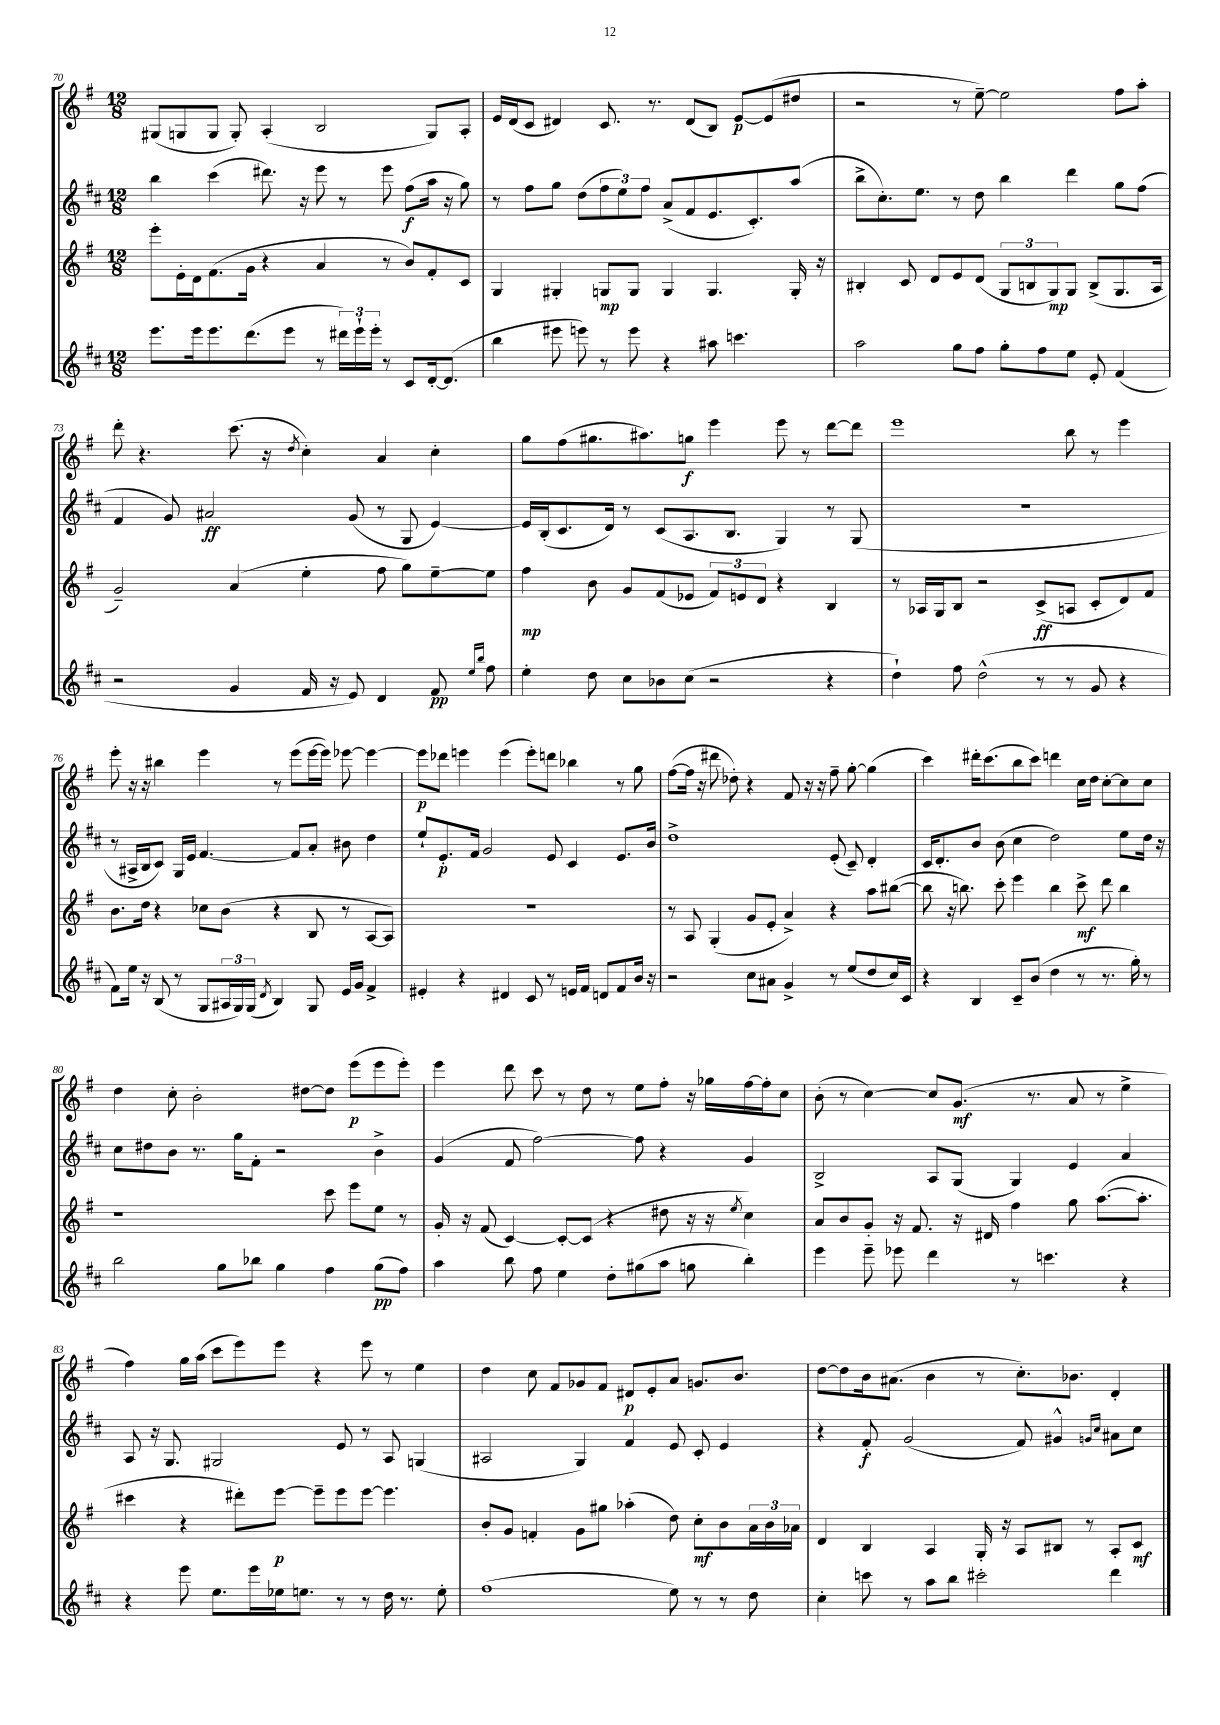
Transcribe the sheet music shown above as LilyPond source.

<<
\new StaffGroup <<
\new Staff = "s0" {
    \clef treble \key g \major \numericTimeSignature \time 12/8
    gis8( g8 g8 g8-.) a4-.( b2 g8) a8-. |
    e'16 d'16( c'8 dis'4) c'8. r8. dis'8( b8) e'8~\p e'8( dis''8 |
    r2 r8 e''8~--) e''2 fis''8 a''8-. |
    d'''8-. r4. c'''8.( r16 \acciaccatura { d''8 } c''4-.) a'4 c''4-. |
    g''8 fis''8( gis''8. ais''8.) g''8\f e'''4 e'''8 r8 d'''8~ d'''8 |
    e'''1 b''8 r8 e'''4 |
    e'''8-. r16 r16 bis''4 e'''4 r8 e'''8( e'''16~ e'''16) ees'''8~ ees'''4~ |
    ees'''8\p des'''8 e'''4 e'''4( e'''8-.) d'''8 bes''4 r8 g''8 |
    fis''8~( fis''16 r16 dis'''8 des''8-.) r4 fis'8 r16 r16 fis''8-- g''8~-. g''4( |
    c'''4) dis'''16-. c'''8.( b''8 c'''8) d'''4 c''16 d''16 c''8~-. c''8 c''8 |
    d''4 c''8-. b'2-. dis''8~ dis''8 e'''8\p( e'''8 e'''8-.) |
    e'''4 d'''8 c'''8 r8 d''8 r8 e''8 fis''8-. r16 ges''16 fis''16~ fis''16-. c''8 |
    b'8-.( r8 c''4~) c''8 g'8.\mf( r8. a'8 r8 e''4-> |
    fis''4) g''16 a''16( c'''8 e'''8) e'''8 r4 e'''8 r8 e''4 |
    d''4 c''8 fis'8 ges'8 fis'8 dis'8\p e'8-. a'8 g'8. b'8. |
    d''8~ d''8 b'16 ais'8.( b'4 r8 c''8.-.) bes'8. d'4-. \bar "|." |
}
\new Staff = "s1" {
    \clef treble \key d \major \numericTimeSignature \time 12/8
    b''4 cis'''4( dis'''8.) r16 e'''8 r8 e'''8 fis''8\f( a''16 r16 g''8) |
    r8 fis''8 g''8 d''8( \tuplet 3/2 { fis''8 e''8) fis''8 } a'8->( fis'8 e'8. cis'8.-.) a''8( |
    b''8-> cis''8.-.) e''8. r8 d''8 b''4 d'''4 g''8 fis''8( |
    fis'4 g'8) ais'2\ff g'8( r8 g8 e'4~) |
    e'16 b16-.( cis'8. d'16) r8 cis'8( a8. b8. g4) r8 g8( |
    R1. |
    r8 ais16-> b16 cis'8) g16 e'16 fis'4.~ fis'8 a'8-. bis'8 d''4 |
    e''8-! e'8.-.\p fis'16 g'2 e'8 cis'4 e'8. b'16 |
    d''1-> e'8-.( cis'8--) d'4-. |
    cis'16 d'8.-. b'8 b'8( cis''4 d''2) e''8 d''16 r16 |
    cis''8 dis''8 b'8 r8. g''16 fis'8-. r2 b'4-> |
    g'4( fis'8 fis''2~) fis''8 r4 g'4 |
    b2-> a8 g8( g4) e'4 a'4 |
    a8 r16 g8. gis2 e'8 r8 a8 g4( |
    ais2 g4) fis'4 e'8 cis'8-. e'4 |
    r4 fis'8-.\f g'2( fis'8) gis'4-^ \grace { g'16 cis''16 } ais'8 cis''8 \bar "|." |
}
\new Staff = "s2" {
    \clef treble \key g \major \numericTimeSignature \time 12/8
    e'''8-. e'16-. d'16 fis'8.( g'16 r4 a'4 r8 b'8) fis'8-. c'8 |
    g4 gis4-. g8\mp g8 g4 g4. g16-. r16 |
    bis4-. c'8 d'8 e'8 d'8( \tuplet 3/2 { g8 b8 g8\mp) } g8 b8->( g8. a16 |
    g'2--) a'4( e''4-. fis''8 g''8) e''8~-- e''8 |
    fis''4\mp b'8 g'8 fis'8( ees'8 \tuplet 3/2 { fis'8) e'8 d'8 } r4 b4 |
    r8 aes16 g16 b8 r2 c'8->\ff( a8 c'8-. d'8) fis'8 |
    b'8. d''16 r4 ces''8 b'8( r4 b8 r8 a8~ a8) |
    R1. |
    r8 a8 g4-.( g'8 e'8-. a'4->) r4 a''8 bis''8~( |
    bis''8 r16 b''8.) c'''8-. e'''4 b''4 c'''8->\mf d'''8 b''4 |
    r1 c'''8 e'''8 e''8 r8 |
    g'16-. r16 fis'8( c'4~) c'8~-. c'8( r4 dis''8 r16 r16 \acciaccatura { e''8 } c''4) |
    a'8 b'8 g'8-. r16 fis'8. r16 dis'16 fis''4 g''8 a''8.~( a''8.-. |
    cis'''4 r4 dis'''8-.) e'''8~\p e'''8-- e'''8 e'''8~ e'''4. |
    b'8-. g'8 f'4-. g'8 gis''8 aes''4-.( d''8) c''8-.\mf b'8 \tuplet 3/2 { a'16 b'16 aes'16 } |
    d'4 b4 a4 g16-. r16 a8 bis8 r8 a8-. c'8\mf \bar "|." |
}
\new Staff = "s3" {
    \clef treble \key d \major \numericTimeSignature \time 12/8
    e'''8. e'''16 e'''8. d'''8.( e'''8 r8 \tuplet 3/2 { dis'''16) e'''16-! e'''16-. } r8 cis'8 d'16~-. d'8.( |
    b''4 eis'''8 e'''8) r8 e'''8 r4 ais''8 c'''4. |
    a''2 g''8 fis''8 g''8-. fis''8 e''8 e'8-. fis'4( |
    r2 g'4 fis'16 r16 e'8) d'4 fis'8\pp \grace { e''16 b''16 } fis''8 |
    e''4-. d''8 cis''8 bes'8 cis''8( r2 r4 |
    d''4-!) fis''8 d''2-^( r8 r8 g'8 r4 |
    fis'8) e''16 r16 b8( r8 g8 \tuplet 3/2 { ais16 g16) g16( } \acciaccatura { d'8 } b4) g8 e'16 g'16 fis'4-> |
    eis'4-. r4 dis'4 cis'8 r8 e'16 fis'16 d'8 fis'8 b'16 r16 |
    r2 cis''8 ais'8 g'4-> r8 e''8( d''8 cis''16) cis'16 |
    r4 b4 cis'8-- b'8( d''4 r8 r8. g''16-.) r8 |
    b''2 g''8 bes''8 g''4 fis''4 g''8\pp( fis''8) |
    a''4 b''8 fis''8 e''4 d''8-. gis''8( a''8 g''8 b''4-.) |
    e'''4 e'''8-- ees'''8 d'''4 r8 c'''4. r4 |
    r4 e'''8 e''8. e'''16 ees''16 e''8. r8 r8 d''16 r8. e''8-. |
    fis''1( e''8) r8 r8 d''8 |
    cis''4-. c'''8 r8 a''8 b''8 cis'''2-. d'''4 \bar "|." |
}
>>
>>
\layout { \context { \Score currentBarNumber = #70 } }
